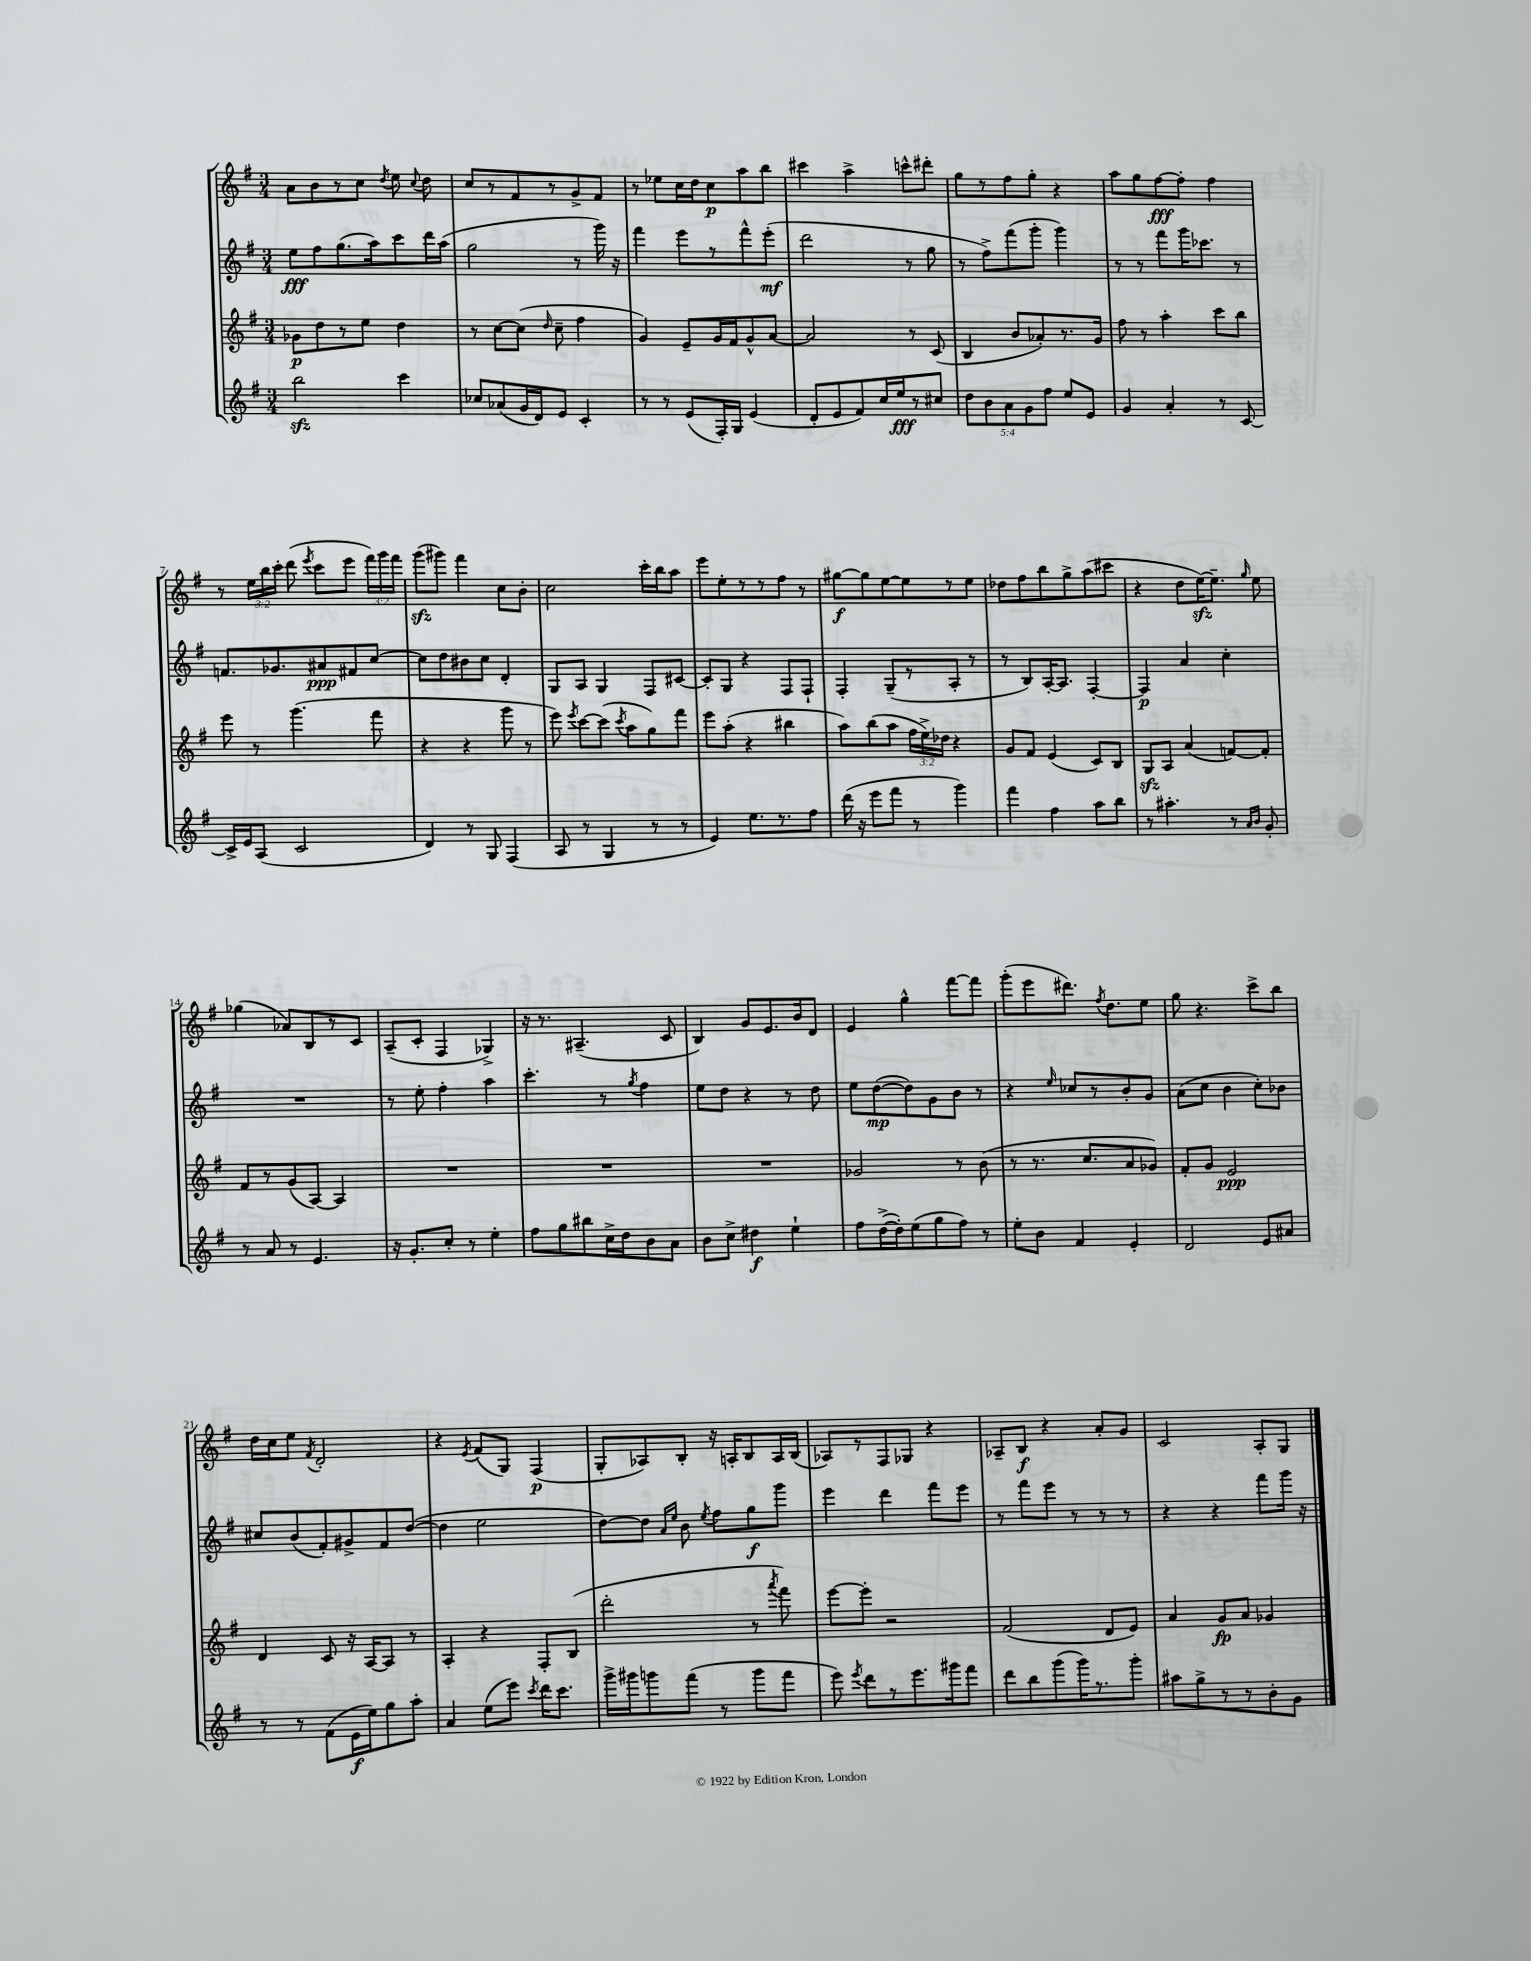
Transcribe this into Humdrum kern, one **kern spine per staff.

**kern	**kern	**kern	**kern
*staff4	*staff3	*staff2	*staff1
*clefG2	*clefG2	*clefG2	*clefG2
*k[f#]	*k[f#]	*k[f#]	*k[f#]
*M3/4	*M3/4	*M3/4	*M3/4
2bb	8g-	8ee	8a
.	8dd	8ff#	8b
.	8r	(8.gg	8r
.	8ee	.	8cc
.	.	16aa)	.
.	.	.	8qdd
4ccc	4dd	8ccc	8ee
.	.	.	8qqcc
.	.	16ddd	8dd
.	.	(16aa	.
=	=	=	=
8cc-	8r	2gg	8cc
(8a-	[8cc	.	8r
16g	(8cc]	.	8f#
16d)	.	.	.
.	16qqdd	.	.
8e	8cc~	.	8r
4c'	4ff#	8r	8g^
.	.	16ggg)	8f#
.	.	16r	.
=	=	=	=
8r	4g)	4fff#	8r
8r	.	.	8ee-
(8e	8e~	8eee	16cc
.	.	.	16dd
16F#')	16g	8r	8cc
16G	16f#	.	.
(4e	8g^^	8fff#^^	8aa
.	[8a	(8eee'	8bb
=	=	=	=
8d'	2a]	2ddd	4ccc#
8e	.	.	.
8f#)	.	.	4aa^
16cc	.	.	.
16ee	.	.	.
8r	8r	8r	8ccc^^
8cc#	(8c	8gg	8ddd#'
=	=	=	=
10dd	4B	8r	8gg
10b	.	.	.
.	.	8ff#^)	8r
10a	.	.	.
.	8b	(8fff#	8ff#
10g	.	.	.
.	8a-')	8ggg'	8gg'
10ff#	.	.	.
8ee	8.r	4ggg)	4r
8e	.	.	.
.	16g	.	.
=	=	=	=
4g	8ff#	8r	8aa
.	8r	8r	8gg
4a'	4aa'	8fff#	[8ff#
.	.	16ggg	8ff#']
.	.	8.ccc-	.
8r	8ccc	.	4ff#
[8c	8bb	8r	.
=	=	=	=
16c^]	8eee	8.f	8r
16e	.	.	.
(8A	8r	.	24ee
.	.	.	24bb
.	.	8.g-	.
.	.	.	24ccc'
2c	(4.ggg	.	(8ddd
.	.	.	8qeee
.	.	8a#	8ccc
.	.	8f#	8eee
.	8fff#	[8cc	24fff#)
.	.	.	24ggg
.	.	.	24fff#
=	=	=	=
4d)	4r	8cc]	(8ggg
.	.	8dd	8ggg#)
8r	4r	8b#	4fff#
8G	.	8cc	.
(4F#	8ggg	4d'	8cc
.	8r	.	8b'
=	=	=	=
8A	8eee)	8G	2cc
.	8qeee	.	.
8r	[8ccc	8A	.
4G	(8ccc]	4G	.
.	8qccc	.	.
.	8aa	.	.
8r	8gg)	8F#	16ccc'
.	.	.	16bb
8r	8fff#	[8c#	8aa
=	=	=	=
4e)	8eee	8c#']	8eee
.	(8aa'	8G	8ee'
8.ee	4r	4r	8r
.	.	.	8r
8.r	.	.	.
.	4bb#	8F#	8ff#
8ff#	.	8F#`	8r
=	=	=	=
(16ddd	8aa)	4F#'	[8gg#
16r	.	.	.
8eee	(8bb	.	8gg#]
8fff#	8aa	(8G~	[8ee
8r	24ff#	8r	8ee]
.	24ee^)	.	.
.	24dd-	.	.
4ggg)	4r	8A'	8r
.	.	8r	8ee
=	=	=	=
4fff#	8g	8r	8dd-
.	8f#	8B)	8ff#
4ff#	(4e	[16A'	8bb
.	.	8.A]	.
.	.	.	8gg^
8aa	8c)	[4F#'	(8aa
8bb	8B	.	8ccc#
=	=	=	=
8r	8G	4F#]	4r
4.aa#'	8A	.	.
.	(4a	4a	8dd
.	.	.	[16ee)
.	.	.	8.ee~]
8r	[8f)	4cc'	.
16qqa	.	.	.
16qqb	.	.	16qqgg
8g'	8f']	.	8ee
=	=	=	=
8r	8f#	2.r	(4gg-
8a	8r	.	.
8r	(8g	.	8a-)
4.e	[8A)	.	8B
.	4A]	.	8r
.	.	.	8c
=	=	=	=
16r	2.r	8r	(8A~
8.g'	.	.	.
.	.	8ee'	8c'
8cc'	.	4ff#'	4F#
8r	.	.	.
4ee'	.	4aa	4G-^)
=	=	=	=
8ff#	2.r	4.ccc'	16r
.	.	.	8.r
8gg	.	.	.
8bb#	.	.	(4.A#~
16cc^	.	8r	.
16dd	.	.	.
.	.	8qgg	.
8b	.	4ff#	.
8a	.	.	8c
=	=	=	=
8b	2.r	8ee	4B)
8cc^	.	8dd	.
4dd#	.	4r	8g
.	.	.	8.e
4ee`	.	8r	.
.	.	.	16b
.	.	8dd	8d
=	=	=	=
8ff#	2g-	8ee	4e
([16dd^	.	([8dd	.
16dd'])	.	.	.
(8ee	.	8dd])	4gg^^
8gg	.	8g	.
8ff#)	8r	8b	[8fff#
8r	(8b	8r	8fff#]
=	=	=	=
8ee'	8r	4r	(8ggg'
8b	8.r	.	8eee
.	.	16qqee	.
4f#	.	8cc-	8.ddd#)
.	8.cc	.	.
.	.	8r	.
.	.	.	8qff#
.	.	.	8.dd
4e'	8a	8b'	.
.	8g-)	8g	8ee
=	=	=	=
2d	8f#'	(8a	8gg
.	8g	8cc	4.r
.	2e	4b	.
8e	.	8cc')	8ccc^
8a#	.	8b-	8bb
=	=	=	=
8r	4d	8cc#	16dd
.	.	.	16cc
8r	.	(8b	8ee
.	.	.	8qf#
(8f#	8c	8f#')	2d'
16e	16r	8g#^	.
16ee)	[16A	.	.
8gg	8A]	8f#	.
8aa'	8r	([8dd	.
=	=	=	=
4a	4A'	4dd]	4r
.	.	.	8qe
(8ee	4r	2ee	(8f#
8eee)	.	.	8G)
8qccc	.	.	.
16ddd	8F#'	.	(4F#
8.ccc	.	.	.
.	(8B	.	.
=	=	=	=
16ggg^	2ddd'	[8dd)	8G'
16ggg#	.	.	.
8ggg	.	8dd]	8A-)
.	.	16qqa	.
.	.	16qqee	.
(8fff#	.	8b	8B'
.	.	8qee	.
8r	.	8ff#	16r
.	.	.	16A'
8ggg	8r	8gg	8B
.	8qaaa	.	.
8fff#	8fff#)	8ggg	16A
.	.	.	(16B
=	=	=	=
8eee)	[8eee	4eee	8A-)
8qeee	.	.	.
8ddd	8eee']	.	8r
8r	2r	4ddd	8F#
8.eee	.	.	8G-
.	.	8fff#	4r
16ggg#	.	.	.
8fff#	.	8eee	.
=	=	=	=
8ddd	(2f#	8r	8A-~
8bb	.	8fff#	8B
(8ggg	.	8eee	4r
16ggg)	.	8r	.
8.r	.	.	.
.	8d	8r	8a'
8ggg'	8e)	8r	8g
=	=	=	=
8aa#	4a	4r	2c
8gg^	.	.	.
8r	8g	4r	.
8r	8a	.	.
8b'	4g-	8fff#	8A'
8g	.	16ggg	8G
.	.	16r	.
==	==	==	==
*-	*-	*-	*-
